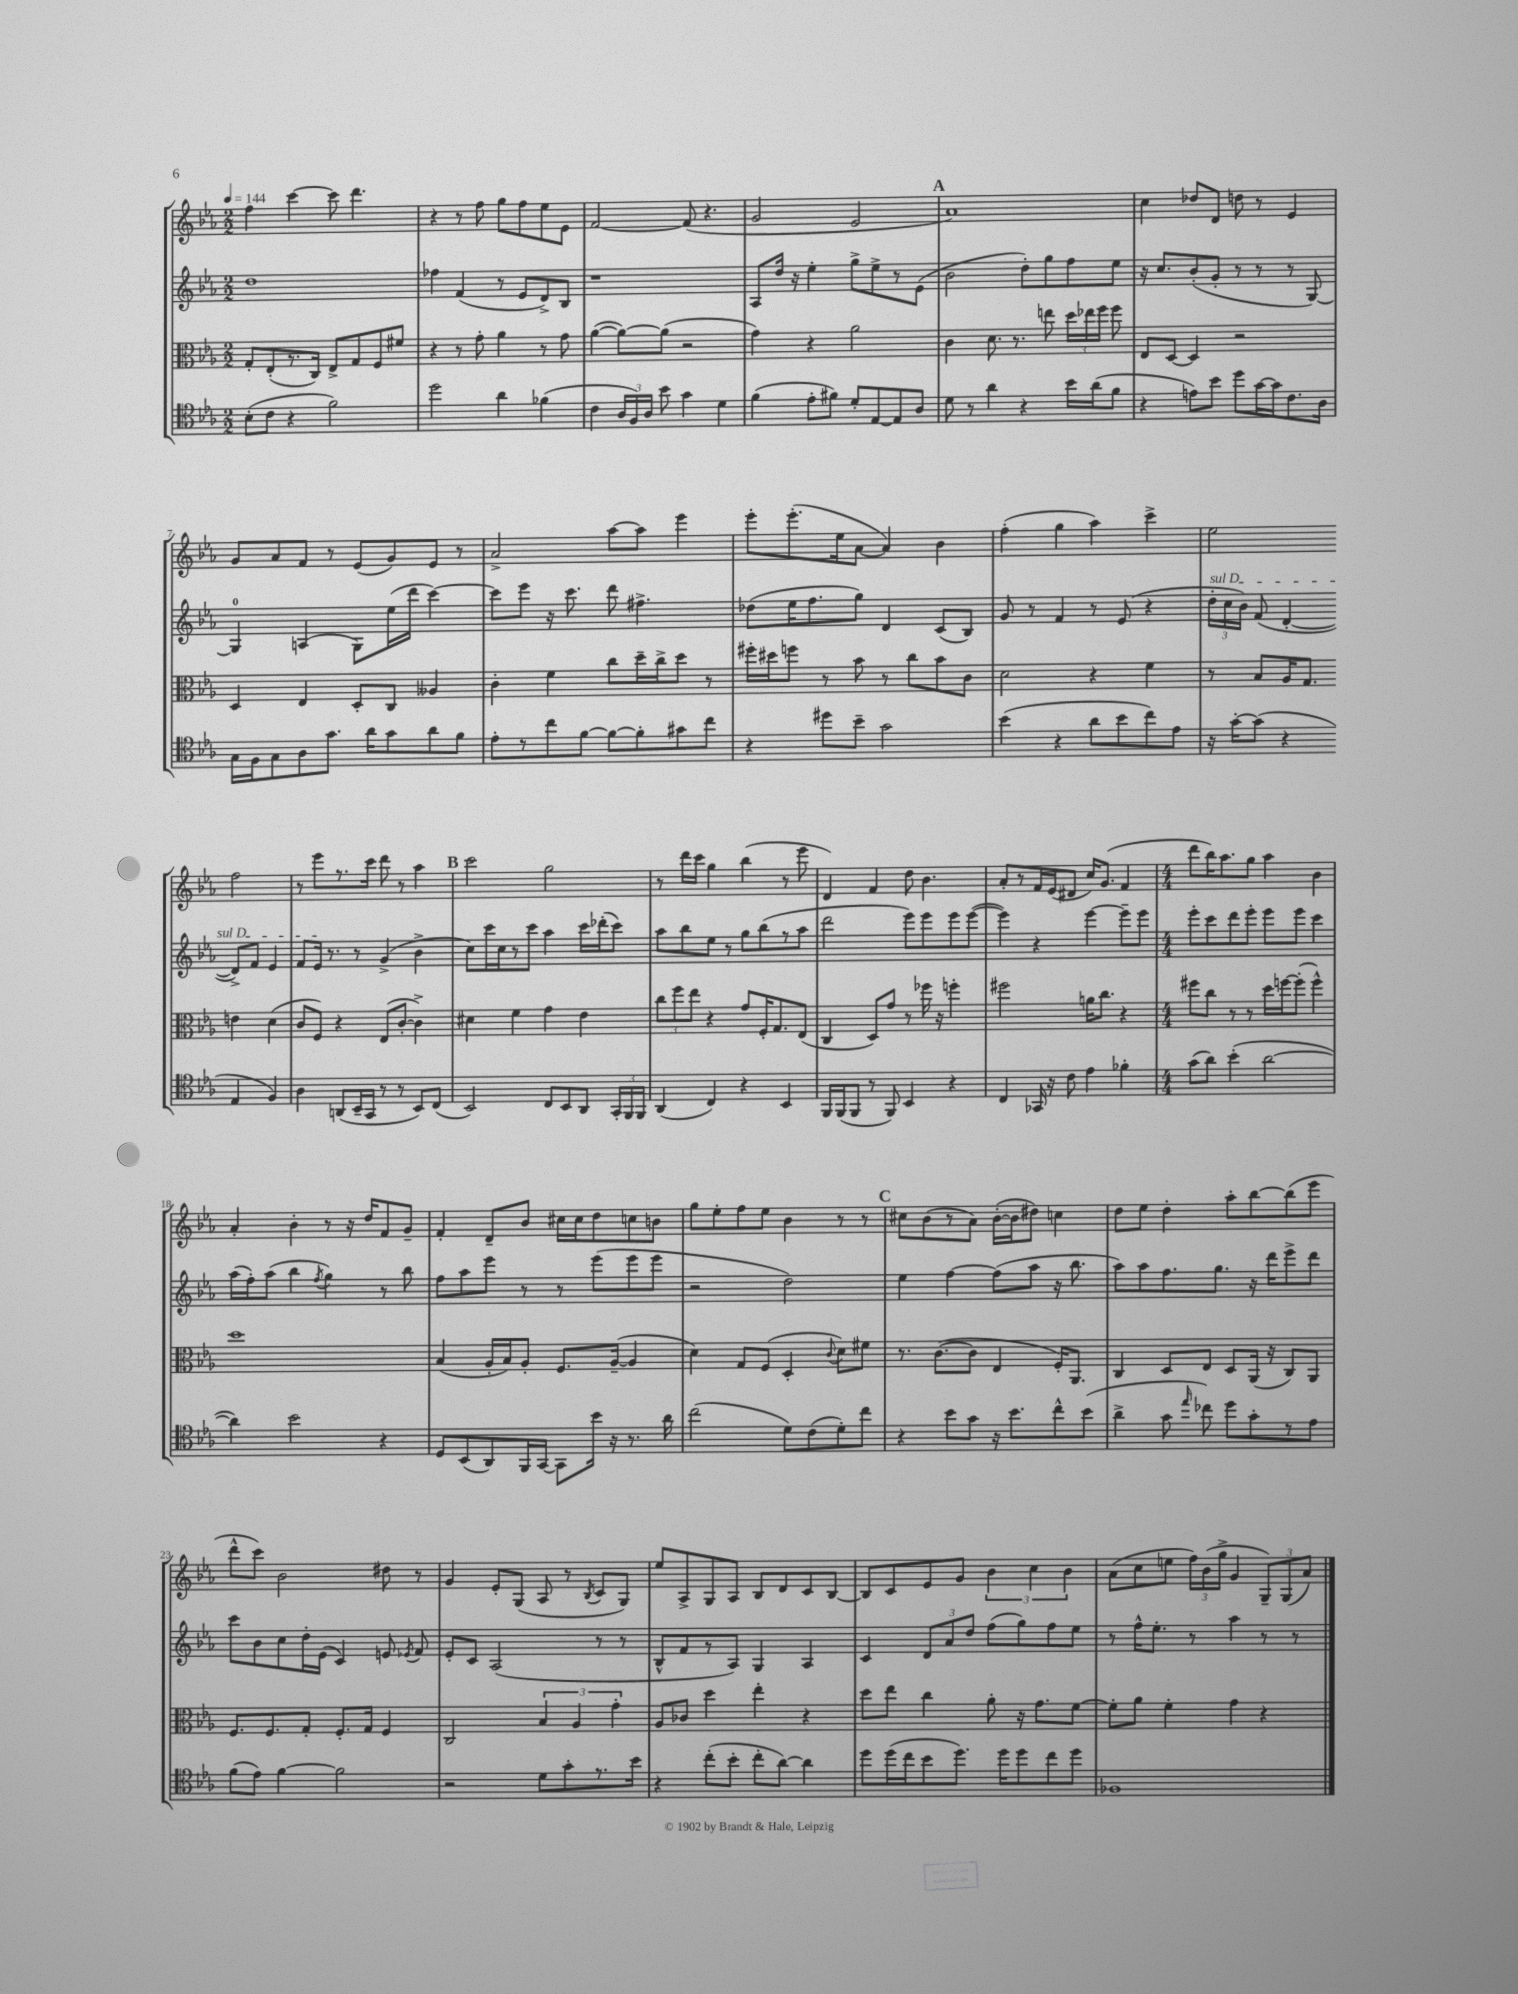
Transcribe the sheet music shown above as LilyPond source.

<<
\new StaffGroup <<
\new Staff = "s0" {
    \clef treble \key ees \major \numericTimeSignature \time 2/2 \tempo 4 = 144
    \autoBeamOff f''4 c'''4~ c'''8 d'''4. |
    r4 r8 f''8 g''8[ f''8 ees''8 ees'8] |
    f'2~ f'8( r4. |
    g'2 ees'2 |
    \mark \markup { \bold "A" } aes'1) |
    c''4 des''8[ d'8] d''8 r8 ees'4 |
    g'8[ aes'8 f'8] r8 ees'8[( g'8) ees'8] r8 |
    aes'2-> aes''8[~ aes''8] ees'''4 |
    ees'''8[-. ees'''8.-.( ees''16 aes'8]~ aes'4) bes'4 |
    f''4-.( g''4 aes''4) c'''4-> |
    ees''2 f''2 |
    r8 ees'''8[ r8. c'''16] d'''8 r8 aes''4 |
    \mark \markup { \bold "B" } c'''2 g''2 |
    r8 d'''16[ c'''16] g''4 bes''4( r8 ees'''8 |
    d'4) f'4 d''8 bes'4. |
    aes'8[-. r8 f'16 ees'16( dis'8] c''16[) g'8.]( f'4 |
    \numericTimeSignature \time 4/4 d'''8[ bes''16) aes''8. g''8] aes''4 bes'4 |
    aes'4-. bes'4-. r8 r16 d''16[ f'8 g'8]-- |
    f'4-. d'8[-- bes'8] cis''16[ cis''16 d''8 c''8 b'8] |
    g''8[ ees''8-. f''8 ees''8] bes'4 r8 r8 |
    \mark \markup { \bold "C" } cis''8[ bes'8( r8 aes'8]) bes'16[~-.( bes'16 dis''8]) c''4 |
    d''8[ ees''8] d''4-. aes''8[-. bes''8~ bes''8( ees'''8] |
    d'''8[-^ c'''8]) bes'2 dis''8 r8 |
    g'4 ees'8[-. g8]( aes8 r8 \acciaccatura { bes8 } c'8[ g8]) |
    ees''8[ aes8-> g8 aes8] bes8[ d'8 c'8 bes8]~ |
    bes8[ c'8 ees'8 g'8] \tuplet 3/2 { bes'4 c''4 bes'4 } |
    aes'8[( c''8 e''8] \tuplet 3/2 { f''16[) bes'16( g''16]-> } g'4 \tuplet 3/2 { g8[--) g8( aes'8]) } \bar "|." |
}
\new Staff = "s1" {
    \clef treble \key ees \major \numericTimeSignature \time 2/2
    \autoBeamOff d''1 |
    fes''4 f'4( r8 ees'8[ d'8->) bes8] |
    r1 |
    aes8[ d''16] r16 ees''4-. g''8[-> ees''8-> r8 ees'8]( |
    \mark \markup { \bold "A" } bes'2 d''8[-.) g''8 f''8 ees''8] |
    r16 c''8.[ bes'8-.( g'8]-. r8 r8 r8 g8~) |
    g4-0 a4( g8[) ees''16( d'''16] c'''4~) |
    c'''8[ ees'''8] r16 c'''8. d'''8 fis''4.-> |
    des''8[( ees''16 f''8. g''8]) d'4 c'8[( bes8]) |
    g'8 r8 f'4 r8 ees'8( r4 |
    \tuplet 3/2 { \once \override TextSpanner.bound-details.left.text = \markup { \italic "sul D" } d''16[-.\startTextSpan c''16 bes'16]) } f'8( d'4~-. d'8[->) f'8] ees'4 |
    f'8[ ees'16]\stopTextSpan r8. r8 g'4->( bes'4-> |
    \mark \markup { \bold "B" } c''8[) c'''16 c''16 r8 c'''8] aes''4 c'''16[ des'''16-.( c'''8]) |
    aes''8[ bes''8 ees''8] r8 g''8[ bes''8( r8 aes''8] |
    d'''2 ees'''8[) ees'''8 ees'''8 ees'''8]~( |
    ees'''4) r4 ees'''4~ ees'''8[-- ees'''8] |
    \numericTimeSignature \time 4/4 ees'''8[-. c'''8 d'''8 ees'''8]-. ees'''8[ ees'''8] c'''4 |
    aes''16[( f''16-.) aes''8]( bes''4 \acciaccatura { f''8 } g''4) r8 bes''8 |
    f''8[ aes''8 ees'''8] r8 r8 ees'''8[( ees'''8 ees'''8] |
    r2 d''2) |
    \mark \markup { \bold "C" } ees''4 f''4~ f''8[( aes''8] r16 bes''8. |
    aes''8[) aes''8 f''8. g''8.] r16 d'''16[ ees'''8-> d'''8] |
    c'''8[ bes'8 c''8 d''16-. ees'16]( c'4) e'8 \acciaccatura { ees'8 } f'8 |
    ees'8[-. c'8] aes2( r8 r8 |
    bes8[-^ f'8 r8 aes8]) g4 aes4 |
    c'4 \tuplet 3/2 { d'8[ aes'8 d''8] } f''8[( g''8) f''8 ees''8] |
    r8 f''16[-^ ees''8.]-. r8 aes''4 r8 r8 \bar "|." |
}
\new Staff = "s2" {
    \clef alto \key ees \major \numericTimeSignature \time 2/2
    \autoBeamOff g8[-. ees8-.( r8. c16]) ees8[-> g8 f8 fis'8] |
    r4 r8 g'8-. aes'4 r8 g'8 |
    aes'4~( aes'8[~) aes'8]( r2 |
    g'4) r4 aes'2 |
    \mark \markup { \bold "A" } c'4 d'8. r8. e''8 \tuplet 3/2 { d''16[ ees''16 f''16] } f''8 |
    ees8[ d8]~ d4 r2 |
    d4 ees4 d8[-. c8] aeses4 |
    c'4-. f'4 c''8[ d''16-- c''16-> d''8] r8 |
    fis''16[-. dis''16 f''8] r8 bes'8 r8 c''8[ bes'8 c'8] |
    d'2 r4 f'4 |
    r8 bes8[ aes16 g8.] e'4 d'4( |
    c'8[ f8]) r4 ees8[( c'8]~-. c'4->) |
    \mark \markup { \bold "B" } dis'4 f'4 g'4 ees'4 |
    \tuplet 3/2 { c''8[ f''8 ees''8] } r4 g'8[ f16-. g8. ees8]( |
    c4 d8[) g'8] r8 fes''16 r16 f''4-. |
    fis''2 a'16[ c''8.] r4 |
    \numericTimeSignature \time 4/4 fis''8[ c''8] r8 r8 d''16[ f''16~ f''8]-.( f''4-^) |
    d''1 |
    bes4( aes16[-. bes16) aes8]-. f8.[ aes16]~--( aes4 |
    d'4) g8[ f8]( d4-. \appoggiatura { c'8 } d'8[) fis'8] |
    \mark \markup { \bold "C" } r8. c'8.[~( c'8] ees4 f16[-.) aes,8.] |
    c4 d8[ ees8] d8[ aes,16]( r16 c8[) aes,8] |
    f8.[ f8. g8]-. f8.[-. g16] f4 |
    c2 \tuplet 3/2 { bes4 aes4 g'4-. } |
    aes8[ ces'8] d''4 ees''4-. r4 |
    d''8[ ees''8] c''4 aes'8-. r16 g'8.[ f'8]~ |
    f'8[-. aes'8] f'4-. g'4 r4 \bar "|." |
}
\new Staff = "s3" {
    \clef tenor \key ees \major \numericTimeSignature \time 2/2
    \autoBeamOff bes8[-.( c'8] r4 f'2) |
    d''2 aes'4 fes'4( |
    c'4 \tuplet 3/2 { aes16[ f16) aes16] } bes'8 g'4 d'4 |
    f'4( ees'8[-. fis'8]) d'8[-. ees8~ ees8 aes8] |
    \mark \markup { \bold "A" } d'8 r8 aes'4 r4 bes'16[ aes'16( f'8] |
    r4 e'8[) bes'8] d''8[ g'16~ g'16 c'8. aes16] |
    g16[ f16 g8 aes8 g'8.] aes'16[ g'8 aes'8 f'8] |
    ees'8[-. r8 c''8 f'8]~ f'8[~ f'8-. gis'8 c''8] |
    r4 dis''8[ bes'8]-- g'2 |
    bes'4( r4 aes'8[ bes'8 c''8) ees'8] |
    r16 g'16[~-. g'8]( r4 ees4 f4) |
    aes4 a,8[( bes,16-- g,16] r8 r8 bes,8[) c8]( |
    \mark \markup { \bold "B" } bes,2) c8[ bes,8 aes,8] \tuplet 3/2 { g,16[-. f,16 f,16] } |
    aes,4( c4) r4 bes,4 |
    f,16[ f,16( f,8] r8 f,8) bes,4 r4 |
    c4 ges,16 r16 c'8 ees'4 fes'4-. |
    \numericTimeSignature \time 4/4 g'8[( aes'8]) bes'4-.( aes'2~ |
    aes'4) bes'2 r4 |
    d8[ bes,8( aes,8) f,16 g,16]~ g,8[ bes'16] r16 r8. aes'16 |
    c''2( d'8[) c'8( d'8-.) c''8] |
    \mark \markup { \bold "C" } r4 bes'8[ g'8] r16 bes'8.[ c''8-^ bes'8]( |
    aes'4-> g'8 \grace { ees''16 } ces''8) d''8[ g'8-. r8 ees'8] |
    f'8[( ees'8]) f'4~ f'2 |
    r2 d'8[ g'8-. r8. bes'16] |
    r4 c''8[-.( bes'8]-. c''8[-. aes'8]~) aes'4 |
    d''8[ d''16( c''16 bes'8 d''8.]) d''16[ d''8 c''8 d''8] |
    fes1 \bar "|." |
}
>>
>>
